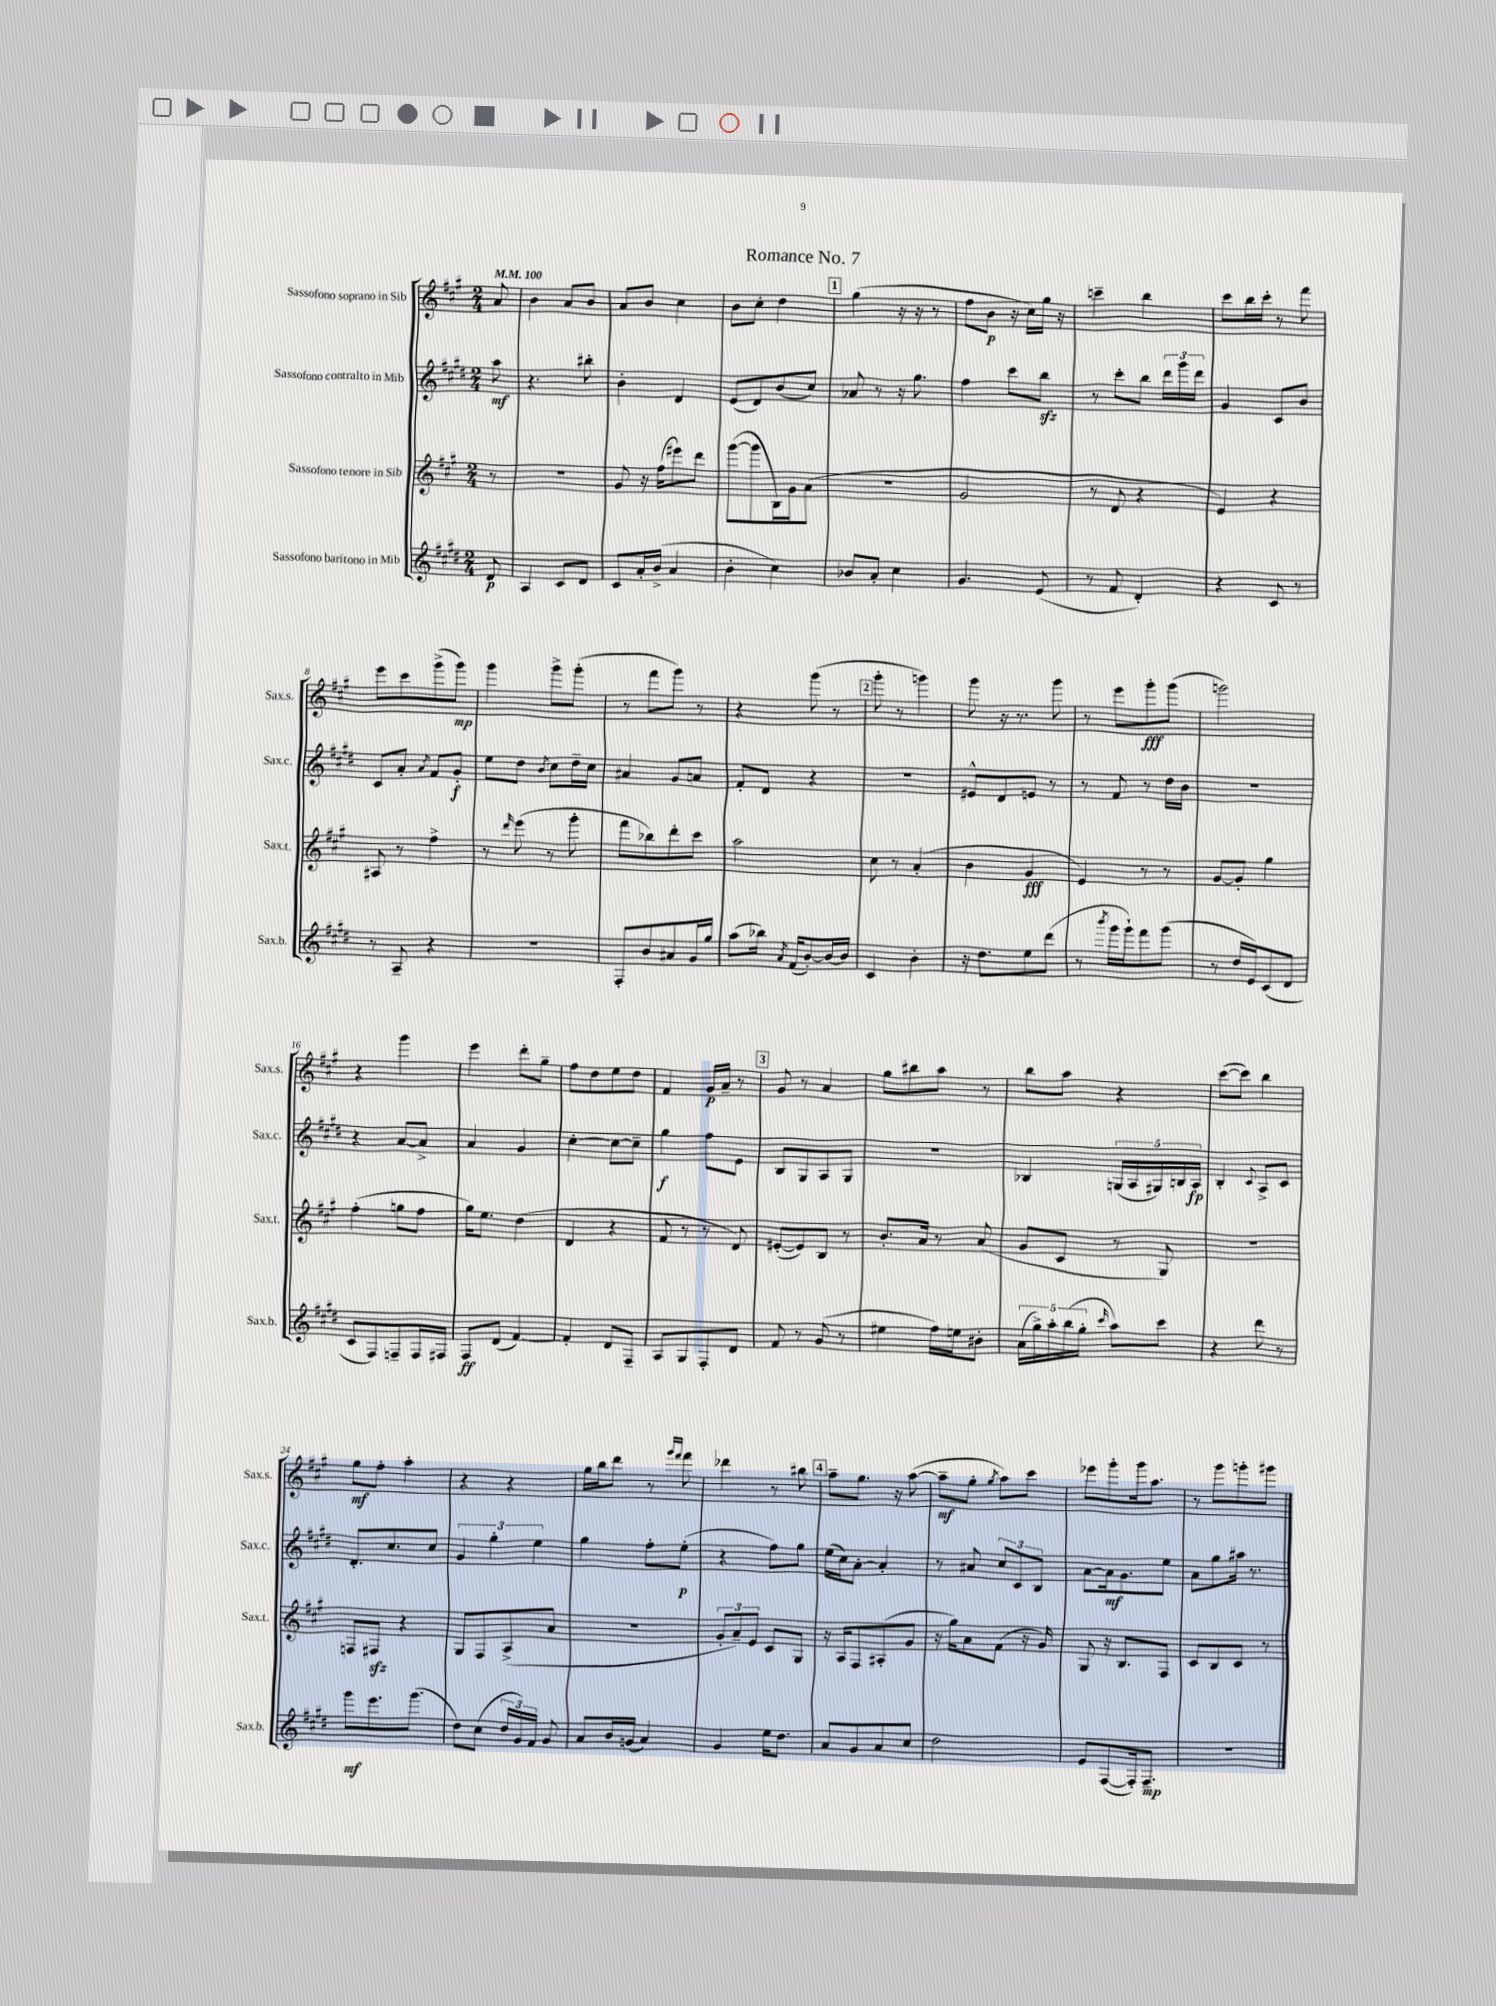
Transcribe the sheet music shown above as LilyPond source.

\header { title = "Romance No. 7" }
<<
\new StaffGroup <<
\new Staff = "s0" \with { instrumentName = "Sassofono soprano in Sib" shortInstrumentName = "Sax.s." } {
    \clef treble \key a \major \numericTimeSignature \time 2/4 \partial 8 \tempo 4 = 100
    \autoBeamOff a'8 |
    b'4 a'8[ b'8] |
    a'8[ b'8] cis''4 |
    b'8[ cis''8]-. d''4 |
    \mark \markup { \box "1" } gis''4( r16 r16 r8 |
    fis''8[ b'8]\p r16 cis''16[) gis''16] r16 |
    c'''4-- b''4 |
    cis'''8[ b''16 cis'''16]-. r8 fis'''8 |
    e'''8[ cis'''8 gis'''8->( gis'''8]\mp) |
    gis'''4 gis'''8[-> gis'''8]-.( |
    r8 fis'''8[ gis'''8]) r8 |
    r4 gis'''8( r8 |
    \mark \markup { \box "2" } gis'''8-. r8 g'''4) |
    gis'''8 r16 r8. gis'''8 |
    r8 e'''8[ gis'''8-.\fff gis'''8]( |
    g'''2) |
    r4 gis'''4 |
    e'''4 d'''8[-. gis''8]-- |
    fis''8[ d''8 e''8 d''8] |
    fis'4 gis'16[\p a'16]-- r8 |
    \mark \markup { \box "3" } gis'8 r8 a'4 |
    gis''8[ bis''8 a''8] r8 |
    b''8[ a''8] r4 |
    cis'''8[~( cis'''8]) b''4 |
    gis''8[\mf fis''8]-. a''4-. |
    r4 r4 |
    gis''16[ b''16 d'''8] r8 \grace { gis'''16[ fis'''16] } fis'''8 |
    des'''4 r8 bis''8 |
    \mark \markup { \box "4" } a''8[-- gis''8.] r16 a''8~( |
    a''8[--\mf gis''8]-. \acciaccatura { gis''8 } a''8[) cis'''8] |
    ees'''8[ gis'''8-. gis'''16 a''8.] |
    r8 gis'''8[ g'''8-. gis'''8] \bar "|." |
}
\new Staff = "s1" \with { instrumentName = "Sassofono contralto in Mib" shortInstrumentName = "Sax.c." } {
    \clef treble \key e \major \numericTimeSignature \time 2/4 \partial 8
    \autoBeamOff a''8\mf |
    r4. bis''8-. |
    b'4-. dis'4 |
    e'8[( dis'8) b'8( cis''8]) |
    \mark \markup { \box "1" } aes'8 r8 r16 gis''8. |
    fis''4 cis'''8[ b''8]\sfz |
    r8 cis'''8[-. b''8] \tuplet 3/2 { dis'''16[ gis'''16 dis'''16] } |
    gis'4 cis'8[ b'8] |
    cis'8[ a'8]-. \acciaccatura { a'8 } fis'8[ gis'8]-.\f |
    e''8[ dis''8] \acciaccatura { b'8 } cis''8[ dis''16-- cis''16] |
    ais'4 gis'8[ a'8] |
    fis'8[-. dis'8] r4 |
    \mark \markup { \box "2" } r2 |
    eis'8[-^ dis'8 e'8] r8 |
    r8 fis'8 r8 dis''16[ b'16] |
    r2 |
    r4 a'8[~ a'8]-> |
    a'4 gis'4 |
    cis''4~-. cis''8[~ cis''8]-- |
    gis''4\f fis''8[ e'8] |
    \mark \markup { \box "3" } b8[ gis8 a8 gis8] |
    r2 |
    bes4 \tuplet 5/4 { g16[( a16 gis16) b16 a16]\fp } |
    b4-. \appoggiatura { cis'8 } a8[-> cis'8] |
    dis'8.[-. cis''8. cis''8] |
    \tuplet 3/2 { gis'4 gis''4-. e''4 } |
    gis''4 fis''8[-. e''8]-.\p( |
    r4 fis''8[) gis''8] |
    \mark \markup { \box "4" } e''16[( cis''16) a'8]~-. a'4-. |
    r8 ais'8 \tuplet 3/2 { cis''8[ cis'8 b8] } |
    a'8[~ a'16\mf gis'8. e''8] |
    a'8[ gis''8 ais''16] r8. \bar "|." |
}
\new Staff = "s2" \with { instrumentName = "Sassofono tenore in Sib" shortInstrumentName = "Sax.t." } {
    \clef treble \key a \major \numericTimeSignature \time 2/4 \partial 8
    \autoBeamOff r8 |
    R2 |
    gis'8 r16 fis''16[( eis'''8) d'''8] |
    gis'''8[~( gis'''8 b16) gis'16 a'8]( |
    \mark \markup { \box "1" } R2 |
    gis'2 |
    r8 d'8 r4 |
    e'4) r4 |
    ais8 r8 fis''4-> |
    r8 \grace { d'''16 } e'''8( r8 gis'''8-. |
    fis'''8[ bes''8) d'''8-. cis'''8] |
    a''2 |
    \mark \markup { \box "2" } cis''8 r8 a'4-.( |
    b'4 gis'4\fff |
    e'4) r8 r8 |
    gis'8[~ gis'8]-. gis''4 |
    fis''4-.( g''8[ fis''8] |
    gis''16[) e''8.] d''4( |
    d'4 r4 |
    fis'8 r8 r8 d'8) |
    \mark \markup { \box "3" } eis'8[~-.( eis'8) b8] r8 |
    b'8.[-. a'16] r8 a'8( |
    gis'8[ cis'8] r8 gis8) |
    R2 |
    f8[ fis8]\sfz r4 |
    gis8[ fis8 a8->( a'8] |
    r2 |
    \tuplet 3/2 { gis'8[-. a'8--) e'8] } cis'8[ gis8] |
    \mark \markup { \box "4" } r16 a16[ fis8 ais8-.( gis'8] |
    r16 gis''16[) a'8 fis'8]( r16 gis'16) |
    gis8 r16 b8.[ fis8] |
    cis'8[ b8 cis'8] r8 \bar "|." |
}
\new Staff = "s3" \with { instrumentName = "Sassofono baritono in Mib" shortInstrumentName = "Sax.b." } {
    \clef treble \key e \major \numericTimeSignature \time 2/4 \partial 8
    \autoBeamOff dis'8\p |
    a4 cis'8[ dis'8] |
    cis'8[ a'16-. b'16]->( a'4 |
    b'4-. cis''4) |
    \mark \markup { \box "1" } bes'8[ a'8]-. cis''4 |
    gis'4. e'8( |
    r8 fis'8 dis'4-.) |
    r4 cis'8 r8 |
    r8 a8-- r4 |
    R2 |
    fis8[-. b'8 ais'8 gis'16 gis''16] |
    a''8[( bes''16]) \acciaccatura { a'8 } fis'16[( b'8~-.) b'16~ b'16] |
    \mark \markup { \box "2" } cis'4 b'4-. |
    r16 dis''8.[ e''8 dis'''8]( |
    r8 \acciaccatura { b'''8 } gis'''16[ gis'''16-!) fis'''8 gis'''8]( |
    r8 dis''16[ e'16) cis'8( dis'8] |
    cis'8[ fis8) f8-- f16 fis16] |
    fis8[\ff dis'8]( fis'4~) |
    fis'4-. dis'8[ fis8]-- |
    a8[ gis8 fis8-. dis'8] |
    \mark \markup { \box "3" } fis'8 r8 gis'8( r8 |
    eis''4 fis''16[) e''16 bis'8]-. |
    \tuplet 5/4 { a'16[( gis''16->) a''16-. b''16( gis''16]-. } \grace { cis'''16 } a''8[) cis'''8] |
    r4 dis'''8 r8 |
    gis'''8[\mf e'''8. gis'''8.]( |
    dis''8[) cis''8]( \tuplet 3/2 { dis''16[ gis'16) fis'16] } gis'8 |
    a'8[ b'16 g'16]( a'4) |
    gis'4 e''16[ dis''8.] |
    \mark \markup { \box "4" } a'8[ gis'8 a'8 cis''8] |
    dis''2 |
    e'8[ fis8~( fis16-.) fis8.]--\mp |
    R2 \bar "|." |
}
>>
>>
